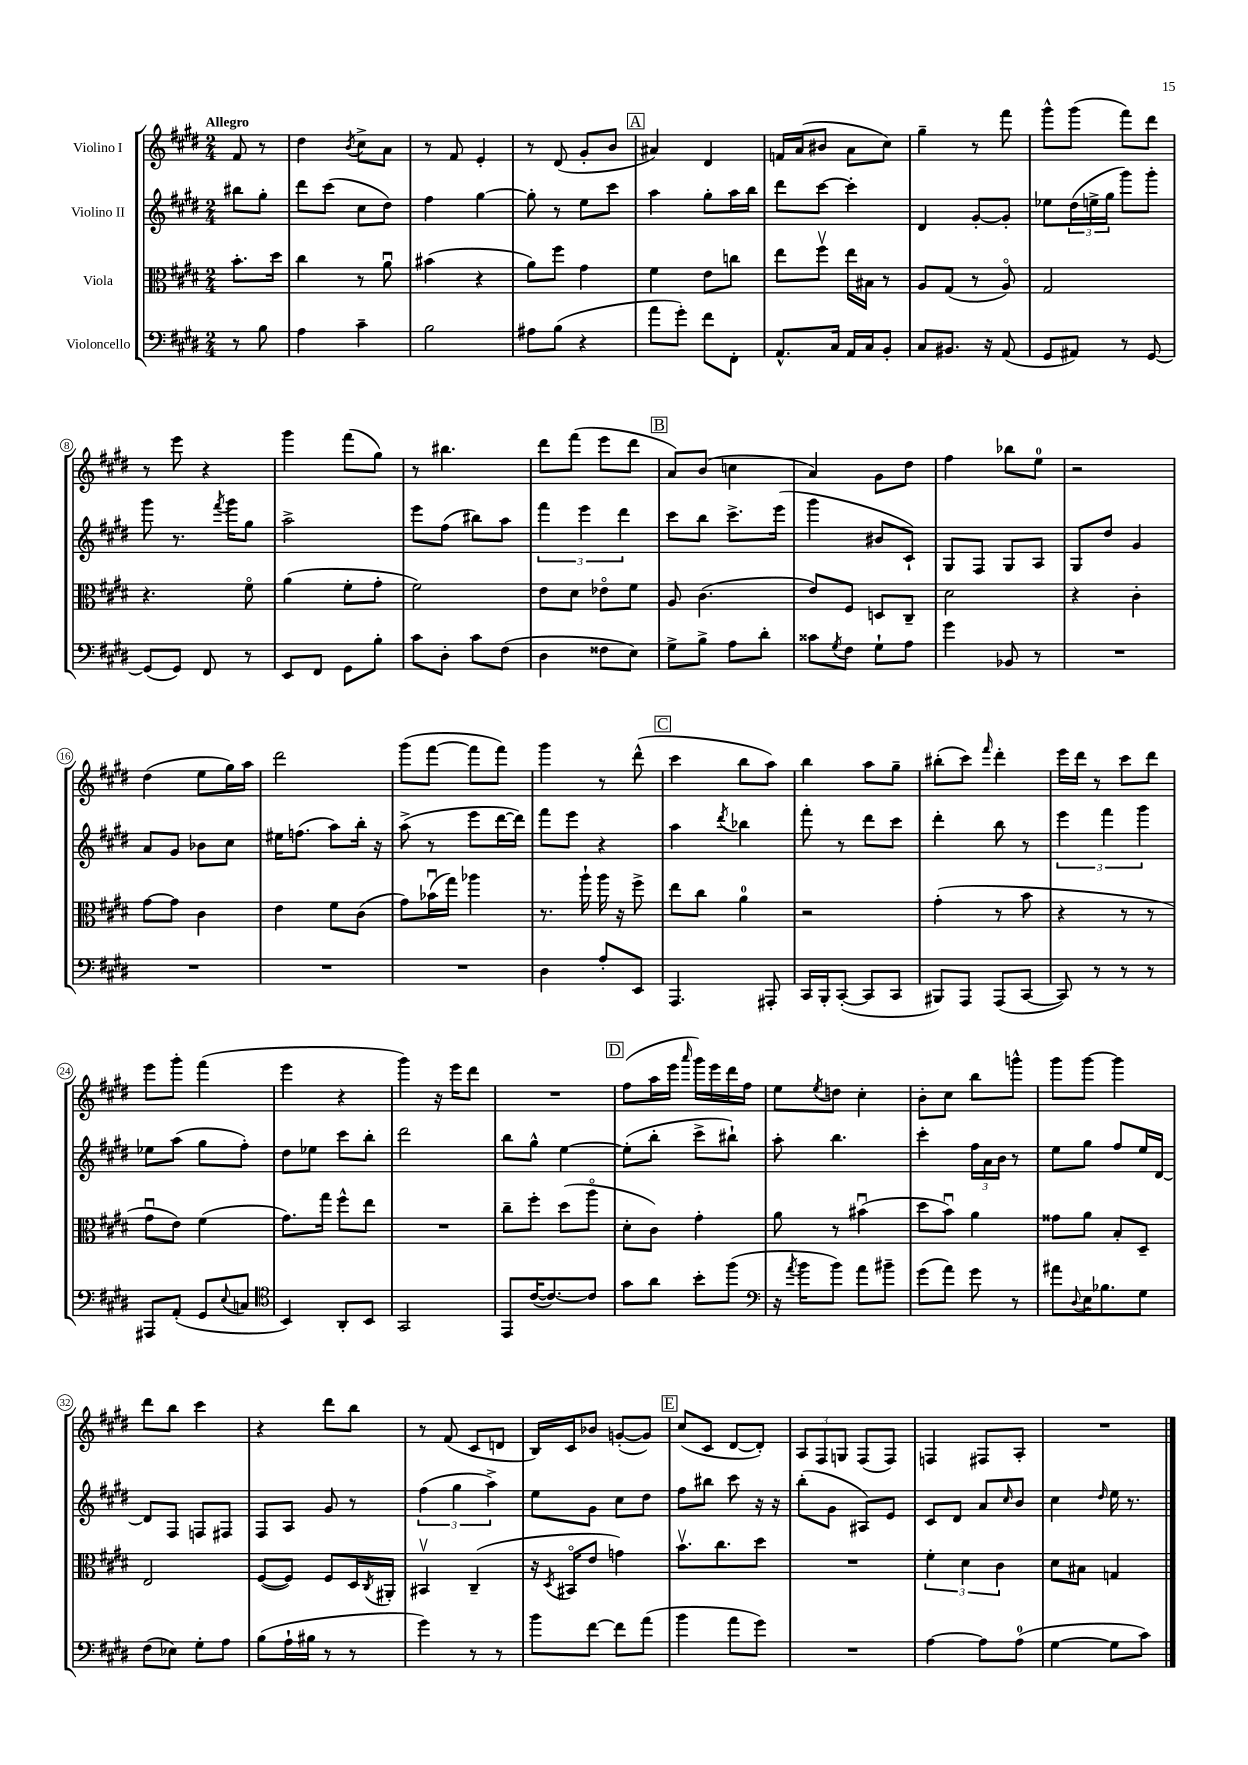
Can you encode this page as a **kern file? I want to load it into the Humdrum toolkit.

**kern	**kern	**kern	**kern
*staff4	*staff3	*staff2	*staff1
*clefF4	*clefC3	*clefG2	*clefG2
*k[f#c#g#d#]	*k[f#c#g#d#]	*k[f#c#g#d#]	*k[f#c#g#d#]
*M2/4	*M2/4	*M2/4	*M2/4
8r	8.b'	8bb#	8f#
8B	.	8gg#'	8r
.	16dd#	.	.
=	=	=	=
4A	4cc#	8ddd#	4dd#
.	.	(8ccc#	.
.	.	.	8qb
4c#~	8r	8cc#	8cc#^
.	8au	8dd#)	8a
=	=	=	=
2B	(4b#	4ff#	8r
.	.	.	8f#
.	4r	[4gg#	4e'
=	=	=	=
8A#	8a)	8gg#']	8r
(8B	8ff#	8r	(8d#
4r	4g#	8ee	8g#'
.	.	8ccc#	8b
=	=	=	=
8a	4f#	4aa	4a#)
8g#')	.	.	.
8f#	8e	8gg#'	4d#
8FF#'	8cc	16aa	.
.	.	16bb	.
=	=	=	=
8.AA^^	8ee	8ddd#	16f
.	.	.	(16a
.	8ff#v	[8ccc#	8b#
16C#	.	.	.
16AA	16ee	4ccc#']	8a
16C#	16B#	.	.
8BB'	8r	.	8cc#)
=	=	=	=
8C#	8A	4d#	4gg#~
8.BB#	(8G#	.	.
.	8r	[8g#'	8r
16r	.	.	.
(8AA	8Ao)	8g#']	8fff#
=	=	=	=
8GG#	2G#	8ee-	8ggg#^^
8AA#)	.	(24dd#	(8ggg#
.	.	24ee^	.
.	.	24gg#	.
8r	.	8ggg#)	8fff#)
[8GG#	.	8ggg#'	8ddd#
=	=	=	=
(8GG#]	4.r	8ggg#	8r
8GG#)	.	8.r	8eee
8FF#	.	.	4r
.	.	8qfff#	.
.	.	16ggg#	.
8r	8f#o	8gg#	.
=	=	=	=
8EE	(4a	2aa^	4ggg#
8FF#	.	.	.
8GG#	8f#'	.	(8fff#
8B'	8g#'	.	8gg#)
=	=	=	=
8c#	2f#)	8eee	8r
8D#'	.	(8ff#	4.bb#
8c#	.	8bb#)	.
(8F#	.	8aa	.
=	=	=	=
4D#	8e	6fff#	8ddd#
.	8d#	.	(8fff#
.	.	6eee	.
8F##	8e-o	.	8eee
.	.	6ddd#	.
8E)	8f#	.	8ddd#
=	=	=	=
8G#^	8A	8ccc#	8a)
8B^	(4.c#	8bb	(8b
8A	.	8.ccc#^	4cc
8d#'	.	.	.
.	.	(16eee	.
=	=	=	=
8c##	8e)	4ggg#	4a)
8qG#	.	.	.
8F#	8F#	.	.
8G#`	8D	8b#	8g#
8A	8C#~	8c#`)	8dd#
=	=	=	=
4g#	2d#	8G#	4ff#
.	.	8F#	.
8BB-	.	8G#	8bb-
8r	.	8A	8ee
=	=	=	=
2r	4r	8G#	2r
.	.	8dd#	.
.	4c#'	4g#	.
=	=	=	=
2r	[8g#	8a	(4dd#
.	8g#]	8g#	.
.	4c#	8b-	8ee
.	.	8cc#	16gg#)
.	.	.	16aa
=	=	=	=
2r	4e	16ee#	2ddd#
.	.	(8.ff	.
.	8f#	8aa)	.
.	(8c#	16bb'	.
.	.	16r	.
=	=	=	=
2r	8g#)	(8aa^	(8ggg#
.	(16b-u	8r	[8fff#
.	16gg#)	.	.
.	4aa-	8eee	8fff#]
.	.	[16ddd#	8fff#)
.	.	16ddd#])	.
=	=	=	=
4D#	8.r	8fff#	4ggg#
.	.	8eee	.
.	16aa`	.	.
8A'	16aa	4r	8r
.	16r	.	.
8EE	8ff#^	.	(8ddd#^^
=	=	=	=
4.AAA	8ee	4aa	4ccc#
.	8cc#	.	.
.	.	8qddd#	.
.	4a	4bb-	8bb
8AAA#'	.	.	8aa)
=	=	=	=
16CC#	2r	8fff#'	4bb
16BBB'	.	.	.
([8CC#'	.	8r	.
8CC#]	.	8ddd#	8aa
8CC#	.	8ccc#	8gg#~
=	=	=	=
8BBB#)	(4g#'	4ddd#'	(8bb#'
8AAA	.	.	8ccc#)
.	.	.	16qqfff#
(8AAA	8r	8bb	4ddd#'
[8CC#	8b	8r	.
=	=	=	=
8CC#])	4r	6eee	16eee
.	.	.	16ddd#
8r	.	.	8r
.	.	6fff#	.
8r	8r	.	8ccc#
.	.	6ggg#	.
8r	8r	.	8ddd#
=	=	=	=
8AAA#	8g#u	8ee-	8eee
(8AA'	8e)	(8aa	8ggg#'
8GG#	(4f#	8gg#	(4fff#
8qqE	.	.	.
8C	.	8ff#')	.
=	=	=	=
*clefC4	*	*	*
4BB)	8.g#)	8dd#	4eee
.	.	8ee-	.
.	16gg#	.	.
8AA'	8ff#^^	8ccc#	4r
8BB	8ee	8bb'	.
=	=	=	=
2GG#	2r	2ddd#	4ggg#)
.	.	.	16r
.	.	.	16eee
.	.	.	8ddd#
=	=	=	=
8EE	8cc#~	8bb	2r
([16c#	8ff#'	8gg#^^	.
8.c#_)	.	.	.
.	(8dd#	[4ee	.
8c#]	8aao	.	.
=	=	=	=
8g#	8d#'	(8ee']	(8ff#
8a	8c#)	8bb'	16aa
.	.	.	16eee
.	.	.	16qqaaa
8b'	4g#'	8ccc#^	16ggg#)
.	.	.	16eee
(8ff#	.	8bb#`)	16ddd#
.	.	.	16ff#
=	=	=	=
*clefF4	*	*	*
16r	8a	8aa'	8ee
8qa	.	.	.
16b	.	.	.
.	.	.	8qee
8b)	8r	4.bb	8dd
8a	(4b#u	.	4cc#'
8b#~	.	.	.
=	=	=	=
(8g#	8dd#	4ccc#'	8b'
8a)	8bu)	.	8cc#
8g#	4a	24ff#	8bb
.	.	24a	.
.	.	24b	.
8r	.	8r	8ggg^^
=	=	=	=
8a#	8g##	8ee	8ggg#
8qqD#	.	.	.
16E	8a	8gg#	[8ggg#
8.B-	.	.	.
.	8B'	8ff#	4ggg#]
8G#	8D#~	16ee	.
.	.	[16d#	.
=	=	=	=
(8F#	2E	8d#]	8ddd#
8E-)	.	8F#	8bb
8G#'	.	8F	4ccc#
8A	.	8F#	.
=	=	=	=
(8B	([8F#	8F#	4r
16A`	8F#])	8A	.
16B#	.	.	.
8r	8F#	8g#	8ddd#
8r	16D#	8r	8bb
.	8qC#	.	.
.	16AA#'	.	.
=	=	=	=
4g#)	4BB#v	(6ff#	8r
.	.	.	(8f#
.	.	6gg#	.
8r	(4C#~	.	8c#
.	.	6aa^)	.
8r	.	.	8d
=	=	=	=
8b	16r	8ee	16B)
.	8qD#	.	.
.	16BB#o	.	16c#
[8f#	8e	8g#	8b-
8f#]	4g)	8cc#	([8g'
(8a	.	8dd#	8g])
=	=	=	=
4b	8.bv	8ff#	(8cc#
.	.	8bb#	8c#
.	8.cc#	.	.
8a	.	8ccc#	[8d#
8g#)	8dd#	16r	8d#'])
.	.	16r	.
=	=	=	=
2r	2r	(8bb'	12A
.	.	.	12F#
.	.	8g#	.
.	.	.	12G
.	.	8A#)	(8F#
.	.	8e	8F#)
=	=	=	=
[4A	6f#'	8c#	4F
.	.	8d#	.
.	6d#	.	.
8A]	.	8a	8F#
.	6c#	.	.
.	.	16qqcc#	.
(8A	.	8b	8A'
=	=	=	=
[4G#	8d#	4cc#	2r
.	8B#	.	.
.	.	16qqdd#	.
8G#]	4G	16ee	.
.	.	8.r	.
8c#)	.	.	.
==	==	==	==
*-	*-	*-	*-
